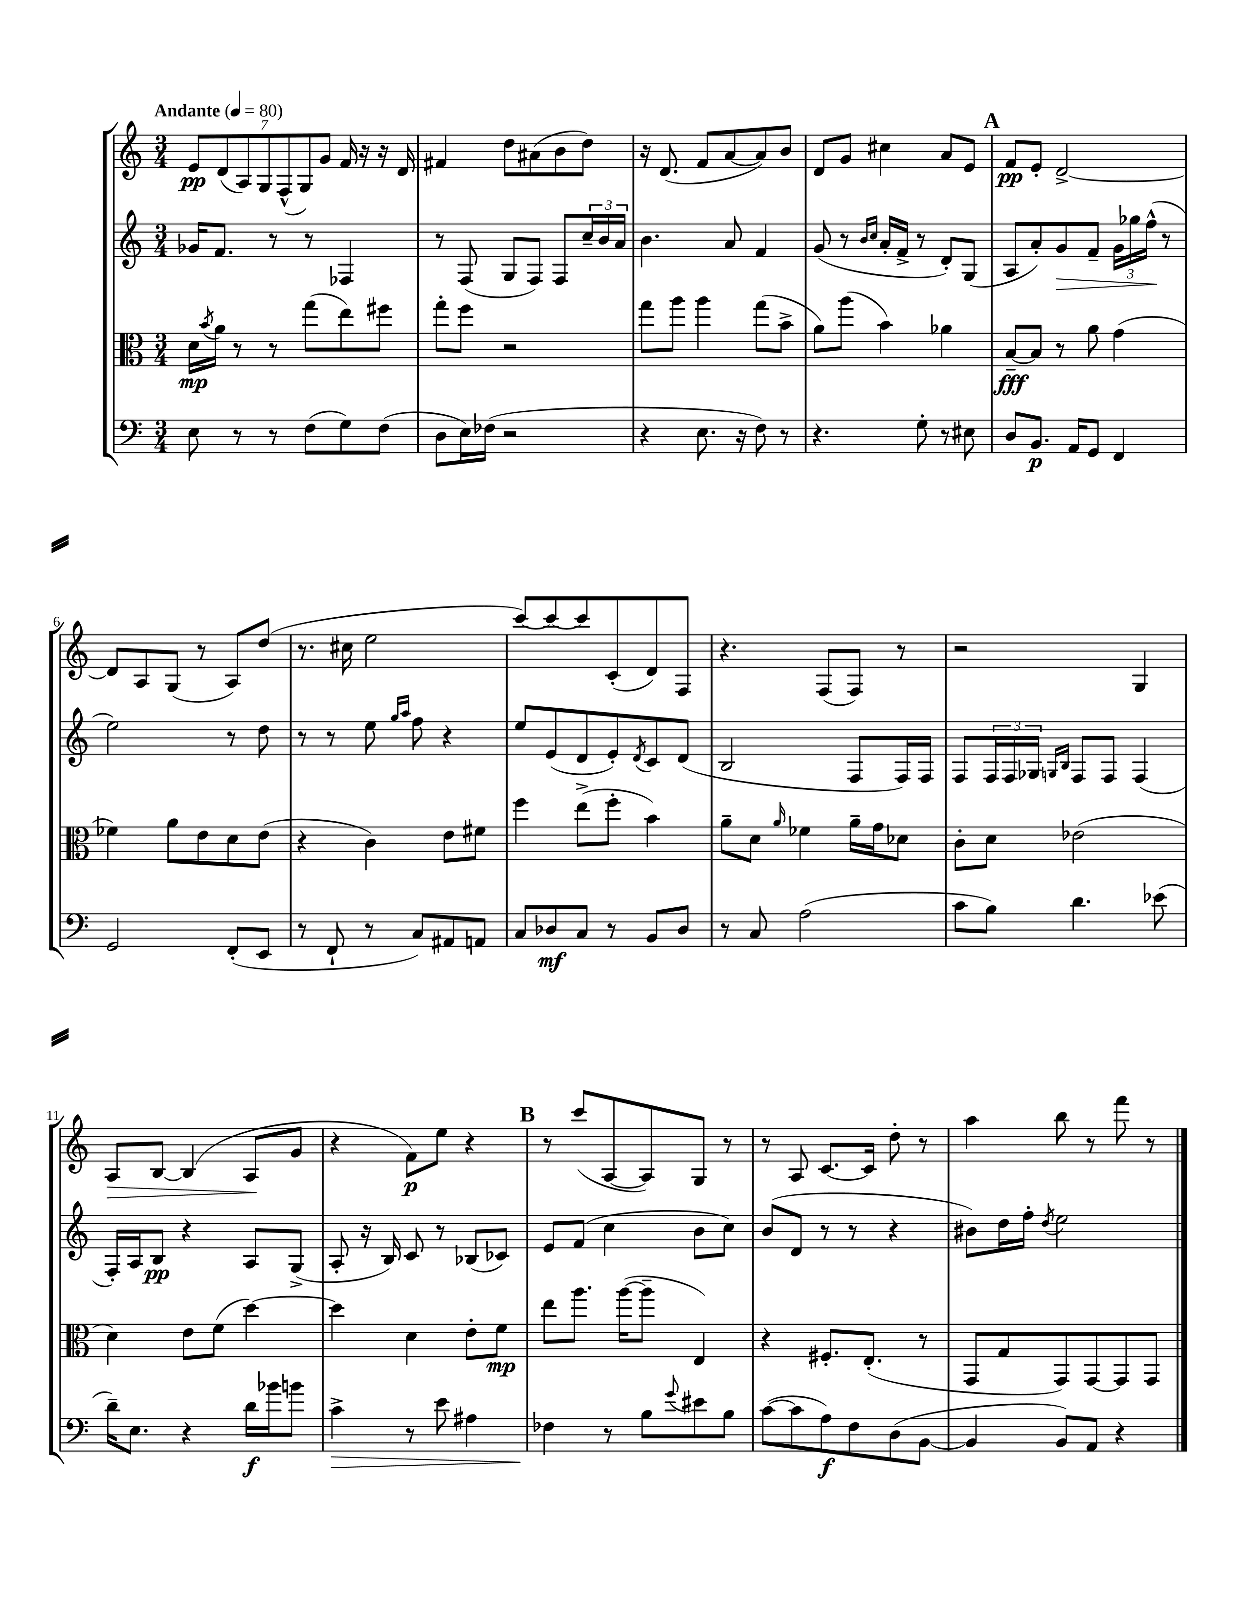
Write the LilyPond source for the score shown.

<<
\new StaffGroup <<
\new Staff = "s0" {
    \clef treble \key c \major \numericTimeSignature \time 3/4 \tempo "Andante" 4 = 80
    \tuplet 7/4 { e'8\pp d'8( a8) g8 f8-^( g8) g'8 } f'16 r16 r16 d'16 |
    fis'4 d''8 ais'8( b'8 d''8) |
    r16 d'8.( f'8 a'8~ a'8) b'8 |
    d'8 g'8 cis''4 a'8 e'8 |
    \mark \markup { \bold "A" } f'8\pp e'8-. d'2~-> |
    d'8 a8 g8( r8 a8) d''8( |
    r8. cis''16 e''2 |
    c'''8~) c'''8~ c'''8 c'8-.( d'8) f8 |
    r4. f8( f8) r8 |
    r2 g4 |
    a8\> b8~ b4( a8\! g'8 |
    r4 f'8\p) e''8 r4 |
    \mark \markup { \bold "B" } r8 c'''8( a8~ a8) g8 r8 |
    r8 a8 c'8.~ c'16 d''8-. r8 |
    a''4 b''8 r8 f'''8 r8 \bar "|." |
}
\new Staff = "s1" {
    \clef treble \key c \major \numericTimeSignature \time 3/4
    ges'16 f'8. r8 r8 fes4 |
    r8 f8( g8 f8) f8 \tuplet 3/2 { c''16-- b'16 a'16 } |
    b'4. a'8 f'4 |
    g'8( r8 \grace { b'16 c''16 } a'16-. f'16-> r8 d'8-.) g8( |
    \mark \markup { \bold "A" } a8 a'8-.) g'8\> f'8-- \tuplet 3/2 { g'16 ges''16 f''16-^\!( } r8 |
    e''2) r8 d''8 |
    r8 r8 e''8 \grace { g''16 a''16 } f''8 r4 |
    e''8 e'8( d'8 e'8-.) \acciaccatura { d'8 } c'8 d'8( |
    b2 f8 f16) f16 |
    f8 \tuplet 3/2 { f16 f16 ges16 } \grace { g16 b16 } f8 f8 f4( |
    f16-.) a16 b8\pp r4 a8 g8->( |
    a8-. r16 b16) c'8 r8 bes8( ces'8) |
    \mark \markup { \bold "B" } e'8 f'8( c''4 b'8 c''8) |
    b'8( d'8 r8 r8 r4 |
    bis'8) d''16 f''16-. \acciaccatura { d''8 } e''2 \bar "|." |
}
\new Staff = "s2" {
    \clef alto \key c \major \numericTimeSignature \time 3/4
    d'16\mp \acciaccatura { b'8 } a'16 r8 r8 g''8( e''8) fis''8 |
    g''8-. f''8 r2 |
    g''8 a''8 a''4 g''8( b'8-> |
    a'8) a''8( b'4) aes'4 |
    \mark \markup { \bold "A" } b8~--\fff b8 r8 a'8 g'4( |
    fes'4) a'8 e'8 d'8 e'8( |
    r4 c'4) e'8 fis'8 |
    f''4 e''8->( f''8-. b'4) |
    a'8-- d'8 \grace { a'16 } fes'4 a'16-- g'16 des'8 |
    c'8-. d'8 ees'2( |
    d'4) e'8 f'8( d''4~) |
    d''4 d'4 e'8-. f'8\mp |
    \mark \markup { \bold "B" } e''8 a''8. a''16~( a''8-- e4) |
    r4 fis8.-. e8.-.( r8 |
    g,8 g8 g,8) g,8~ g,8 g,8 \bar "|." |
}
\new Staff = "s3" {
    \clef bass \key c \major \numericTimeSignature \time 3/4
    e8 r8 r8 f8( g8) f8( |
    d8 e16) fes16( r2 |
    r4 e8. r16 f8) r8 |
    r4. g8-. r8 eis8 |
    \mark \markup { \bold "A" } d8 b,8.\p a,16 g,8 f,4 |
    g,2 f,8-.( e,8 |
    r8 f,8-! r8 c8) ais,8 a,8 |
    c8 des8\mf c8 r8 b,8 des8 |
    r8 c8 a2( |
    c'8 b8) d'4. ees'8( |
    d'16--) e8. r4 d'16\f bes'16 b'8 |
    c'4->\> r8 e'8 ais4 |
    \mark \markup { \bold "B" } fes4\! r8 b8 \appoggiatura { g'8 } eis'8 b8 |
    c'8~( c'8 a8\f) f8 d8( b,8~ |
    b,4 b,8) a,8 r4 \bar "|." |
}
>>
>>
